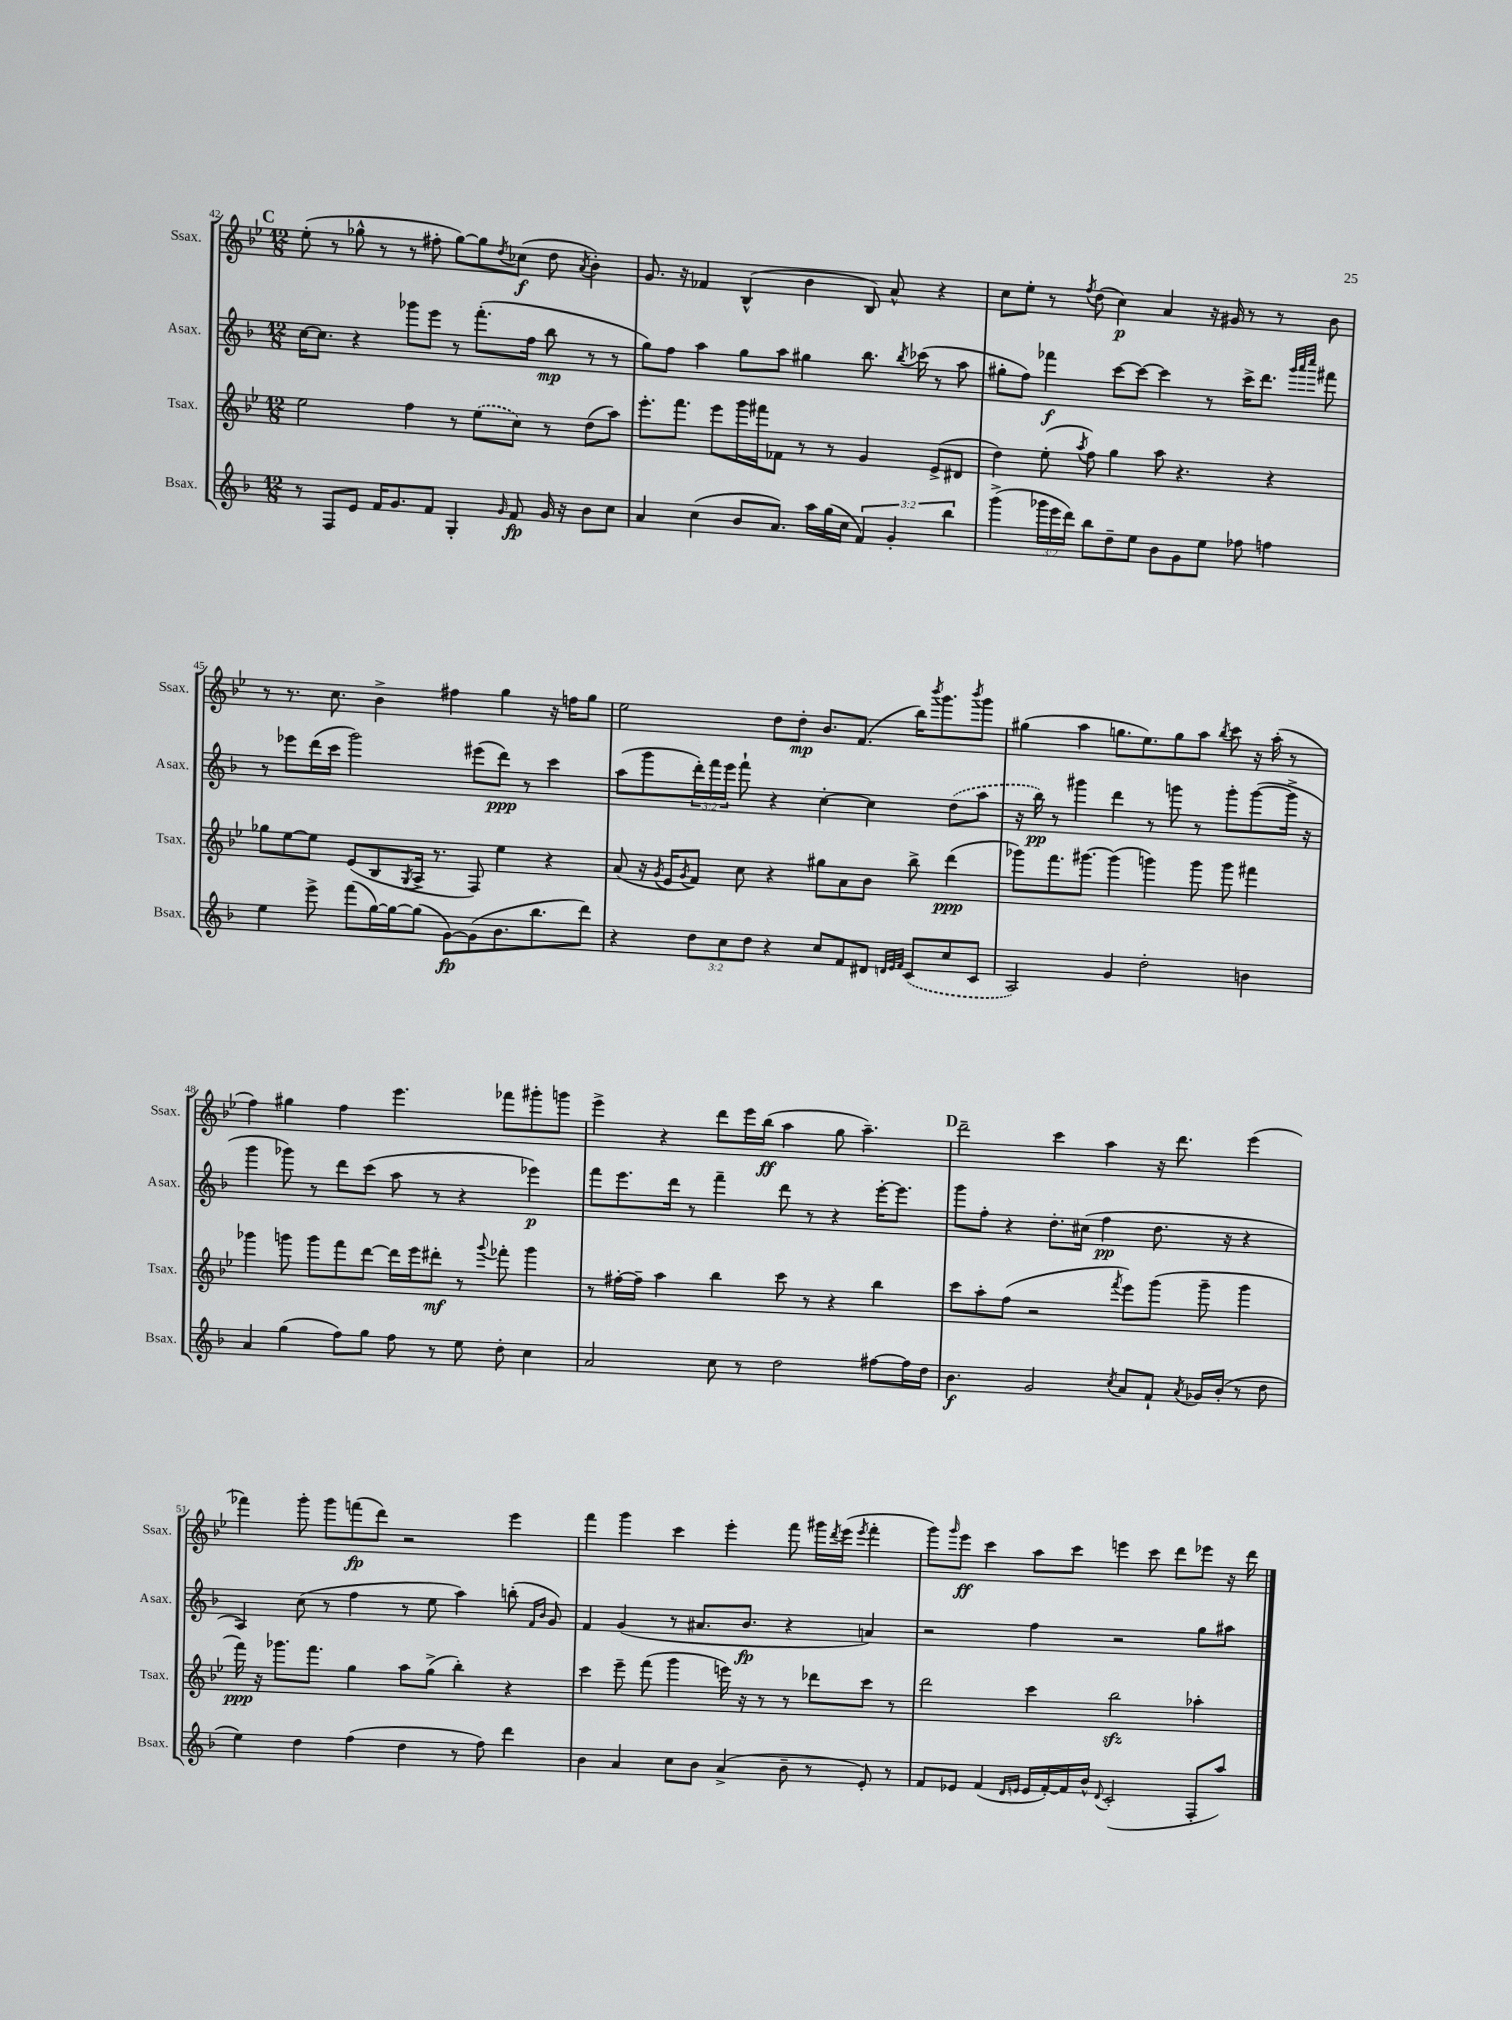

**kern	**kern	**kern	**kern
*staff4	*staff3	*staff2	*staff1
*clefG2	*clefG2	*clefG2	*clefG2
*k[b-]	*k[b-e-]	*k[b-]	*k[b-e-]
*M12/8	*M12/8	*M12/8	*M12/8
8r	2ee-	[16cc	(8ee-'
.	.	8.cc]	.
8F	.	.	8r
8e	.	4r	8gg-^^
16f	.	.	8r
8.g	.	.	.
.	4ff	8ggg-	8r
8f	.	8eee	8ff#'
4G'	8r	8r	[8gg-)
.	(8ee-	(8.fff'	8gg-]
16qqg	.	.	8qdd
8f	8cc)	.	(8cc-
.	.	16ff	.
16g	8r	8bb-	8dd
16r	.	.	.
.	.	.	8qa
8b-	(8dd	8r	4b-')
8cc	8aa)	8r	.
=	=	=	=
4a	8.eee-'	8gg)	8.g
.	.	8ff	.
.	8.fff	.	16r
(4cc	.	4aa	4f-
.	8eee-	.	.
8b-	16ggg	8gg	(4B-^^
.	16fff#	.	.
8.a)	8f-	8aa	.
.	8r	4gg#	4b-
16aa	.	.	.
(16gg	8r	.	.
16cc	.	.	.
6f)	4g	8.bb-	8B-)
.	.	.	8a^^
6g'	.	.	.
.	.	8qbb-	.
.	.	(16ccc-	.
.	(8e-^	8r	4r
6bb-	.	.	.
.	8d#	8aa	.
=	=	=	=
(4ggg^	4dd)	8gg#'	8cc
.	.	8ff)	8ee-'
24ggg-	(8ee-'	4fff-	8r
24eee	.	.	.
24ddd)	.	.	.
.	8qaa	.	8qff
8bb-	8ff)	.	(8dd
8dd~	4gg	[8ccc	4cc)
8ee	.	8ccc_	.
8b-	8aa	4ccc]	4a
8g	4.r	.	.
8ee	.	8r	16r
.	.	.	16g#
8ff-	.	16ccc^	8r
.	.	8.ddd	.
4ff	4r	.	8r
.	.	32qqggg	.
.	.	32qqaaa	.
.	.	32qqcccc	.
.	.	8fff#	8b-
=	=	=	=
4ee	8gg-	8r	8r
.	[8ee-	8eee-	8.r
8eee^	8ee-]	(16ddd	.
.	.	16ccc	8.cc
(8fff	(8e-	2ggg)	.
[16gg)	8B-	.	4b-^
16gg_	.	.	.
.	8qG	.	.
(8gg]	16A^	.	.
.	8.r	.	.
[8g)	.	.	4ff#
(8g]	8F)	(8eee#	.
8.b-	4ee-	8ddd)	4gg
.	.	8r	.
8.bb-	.	.	.
.	4r	4ccc	16r
.	.	.	16ff
8ddd)	.	.	8gg
=	=	=	=
4r	(8a	(8aa	2ee-
.	16r	8ggg	.
.	8qg	.	.
.	16e-	.	.
.	8qg	.	.
12dd	8f)	24ddd')	.
.	.	24fff	.
12cc	.	24eee	.
.	8cc	8fff`	.
12dd	.	.	.
4r	4r	4r	8dd
.	.	.	8dd'
8cc	8gg#	[4cc'	8.b-
8f	8a	.	.
.	.	.	(8.f
8d#	8b-	4cc]	.
32qqd	.	.	.
32qqe	.	.	.
32qqf	.	.	.
(8c	8bb-^	.	16bb-)
.	.	.	8qbbb-
.	.	.	8.ggg
8cc	(4ddd	(8dd	.
.	.	.	8qbbb-
8c	.	8aa	8ggg
=	=	=	=
2A)	8ggg-)	16r	(4gg#
.	.	16bb-)	.
.	8.fff	8r	.
.	.	4ggg#	4aa
.	[8.ggg#	.	.
4g	(4ggg#]	4ddd	8.gg
.	.	.	8.ee-)
2dd'	4ggg)	8r	.
.	.	8ggg	8gg
.	8ggg	8r	8aa
.	.	.	8qbb-
.	8ggg	8ggg'	8ccc
4b	4fff#	([8ggg	16r
.	.	.	(16aa'
.	.	16ggg^]	8r
.	.	16r	.
=	=	=	=
4a	4ggg-	4ggg	4ff)
(4gg	8ggg	8ggg-)	4gg#
.	8ggg	8r	.
8ff)	8fff	8ddd	4ff
8gg	[8ddd	(8ccc	.
8ff	16ddd]	8aa	4.eee-
.	16eee-	.	.
8r	8ddd#'	8r	.
8ee	8r	4r	.
.	8qqggg	.	.
8dd'	8fff-'	.	8fff-
4cc	4ggg	4eee-)	8ggg#'
.	.	.	8ggg
=	=	=	=
2a	8r	8fff	4eee-^
.	[16ff#'	8.eee	.
.	16ff#~]	.	.
.	4aa	.	4r
.	.	16ddd	.
.	.	8r	.
8cc	4bb-	4fff~	8ddd
8r	.	.	16eee-
.	.	.	(16bb-
2dd	8ccc	8ddd	4aa
.	8r	8r	.
.	4r	4r	8gg
.	.	.	4.aa~)
[8ff#	4bb-	[16eee'	.
.	.	8.eee]	.
16ff#]	.	.	.
16dd	.	.	.
=	=	=	=
4.b-	8ccc	8ggg	2ddd~
.	8aa'	8ff'	.
.	(8ff	4r	.
2g	2r	.	.
.	.	8.dd'	4ccc
.	.	(16cc#	.
.	.	4ff	4aa
8qcc	8qfff	.	.
8a	8eee-)	.	.
8f`	(8ggg	8.dd	16r
.	.	.	8.ddd
8qa	.	.	.
16g-	8ggg~	.	.
(16b-'	.	16r	.
8r	4ggg	4r	(4eee-
8dd	.	.	.
=	=	=	=
4ee)	16fff)	4A)	4fff-)
.	16r	.	.
.	8.ggg-	.	.
4dd	.	(8cc	8ggg'
.	8.fff	.	.
.	.	8r	8ggg
(4ff	4gg	4ff	(8fff
.	.	.	8ddd)
4dd	8aa	8r	2r
.	(8gg^	8ee	.
8r	4bb-')	4aa)	.
8ff)	.	.	.
4ddd	4r	(8bb'	4eee-
.	.	16qqf	.
.	.	16qqb-	.
.	.	8g)	.
=	=	=	=
4b-	4ccc	4f	4fff
4a	8eee-~	(4g	4ggg
.	(8fff	.	.
8cc	4ggg	8r	4ccc
8b-	.	8.a#	.
(4a^	16eee)	.	4eee-'
.	16r	8.b-	.
.	8r	.	.
8b-~	8r	4r	8fff
8r	8ddd-	.	16ggg#
.	.	.	8qddd
.	.	.	(16eee-
.	.	.	8qeee-
8e')	8ccc	4a)	4fff'
8r	8r	.	.
=	=	=	=
8f	2ddd	2r	8ggg)
.	.	.	16qqggg
8e-	.	.	8eee-
(4f	.	.	4ccc
16qqd	.	.	.
16qqe	.	.	.
16e	4ccc	4ff	8aa
[16f')	.	.	.
16f]	.	.	8ccc
16b-^^	.	.	.
8qqd	.	.	.
(2c'	2bb-	2r	4eee
.	.	.	8ccc
.	.	.	8ddd
8F'	4aa-'	8gg	8eee-
8aa)	.	8aa#	16r
.	.	.	16ddd
==	==	==	==
*-	*-	*-	*-
